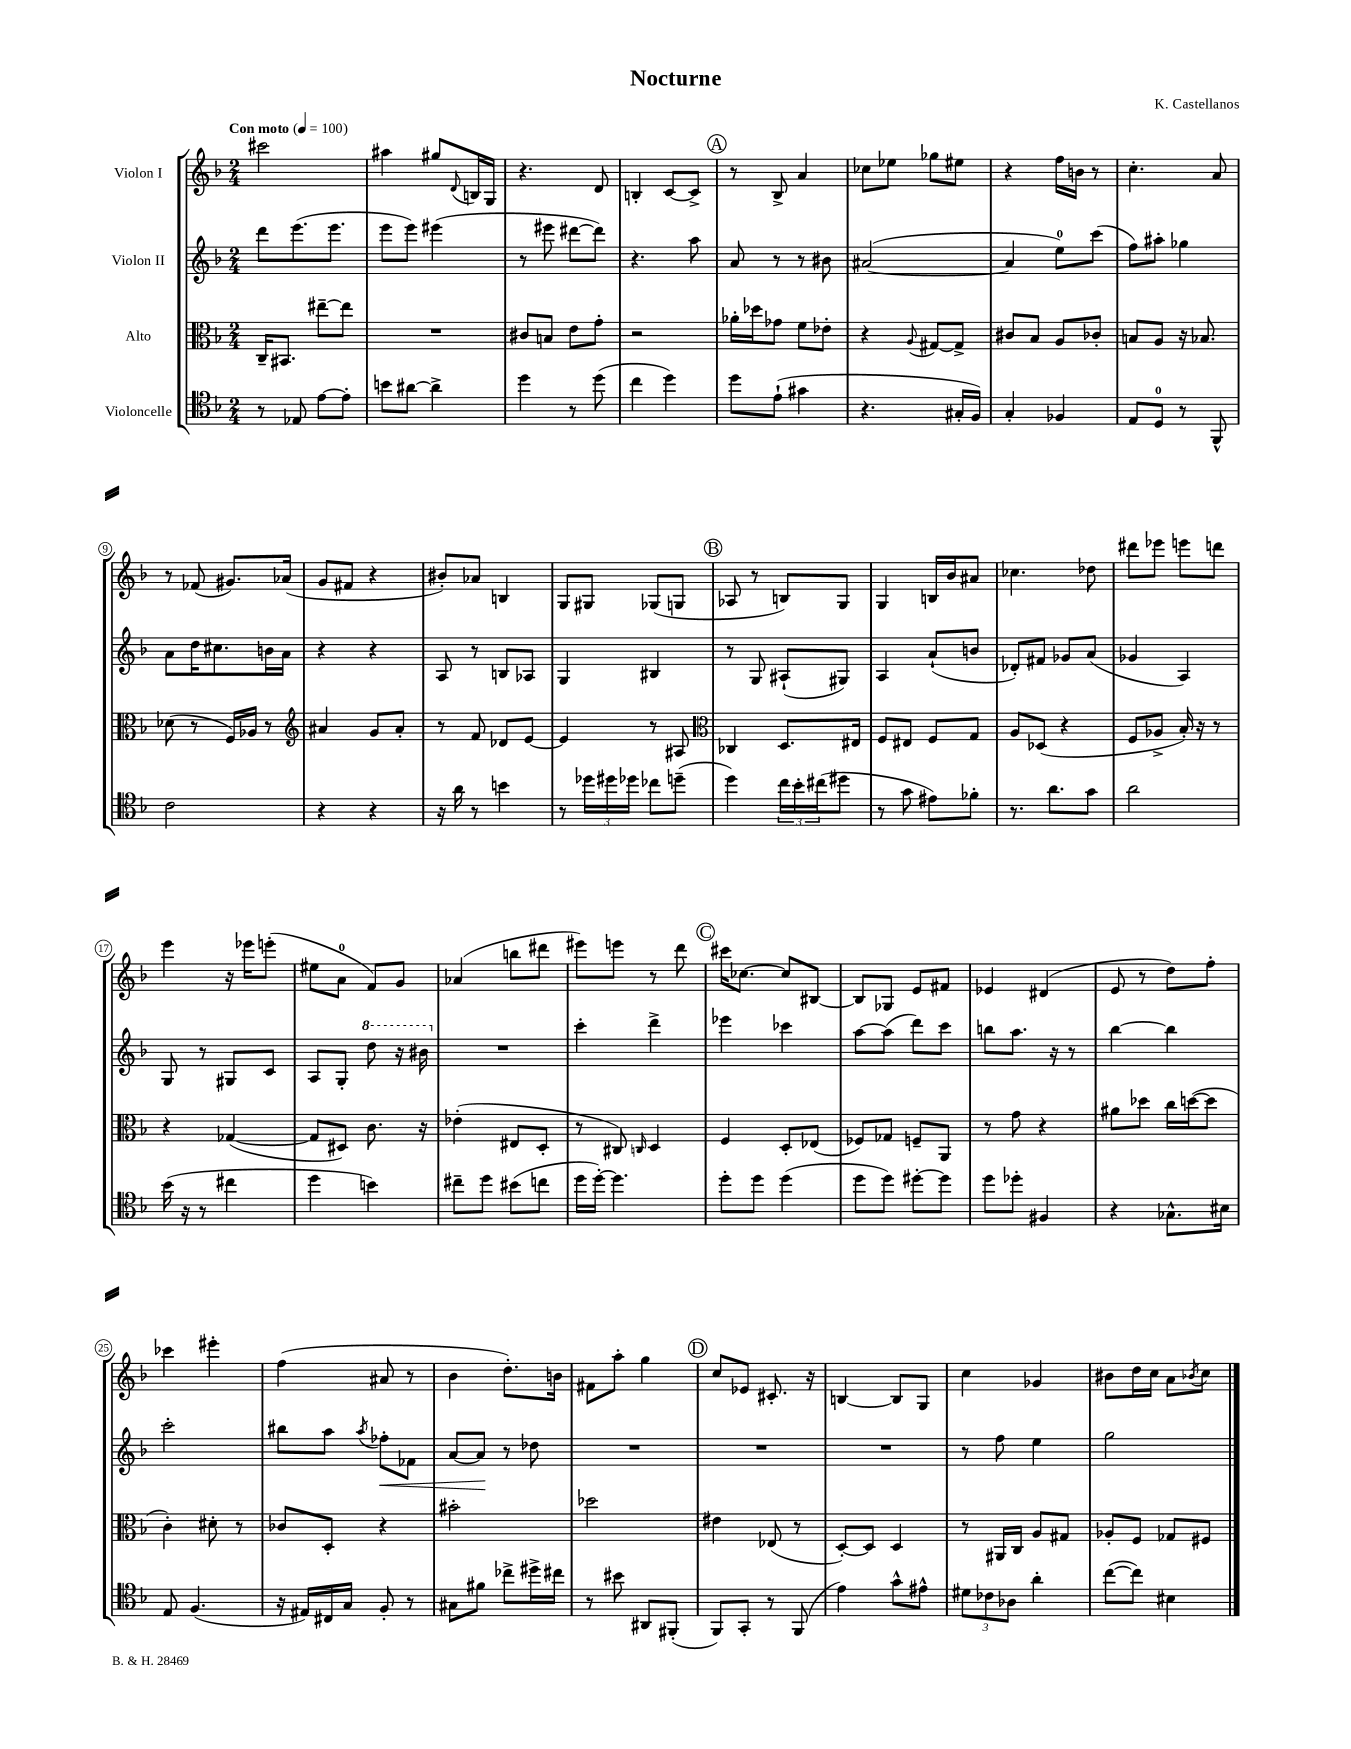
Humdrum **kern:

**kern	**kern	**kern	**dynam	**kern
*part4	*part3	*part2	*part2	*part1
*staff4	*staff3	*staff2	*staff2	*staff1
*I"Violoncelle	*I"Alto	*I"Violon II	*	*I"Violon I
*clefC4	*clefC3	*clefG2	*	*clefG2
*k[b-]	*k[b-]	*k[b-]	*	*k[b-]
*M2/4	*M2/4	*M2/4	*	*M2/4
*MM100	*MM100	*MM100	*	*MM100
=1	=1	=1	=1	=1
!	!	!	!	!LO:TX:a:B:t=Con moto
8r	16C~/KL	8ddd\L	.	2ccc#X\
.	8.BB#X/J	.	.	.
8E-X/	.	(8.eee\	.	.
[8e\L	[8ee#X~\L	.	.	.
.	.	8.eee\J	.	.
8e'\J]	8ee#\J]	.	.	.
=2	=2	=2	=2	=2
8bn\L	2r	8eee\L	.	4aa#X\
[8a#X\J	.	8eee\J)	.	.
4a#^\]	.	(4eee#X\	.	8gg#X/L
.	.	.	.	8qqd/
.	.	.	.	16Bn/L
.	.	.	.	16G/JJ
=3	=3	=3	=3	=3
4dd\	8c#X/L	8r	.	4.r
.	8Bn/J	8eee#X\	.	.
8r	8e\L	[8ddd#X\L	.	.
(8dd\	8g'\J	8ddd#\J])	.	8d/
=4	=4	=4	=4	=4
4cc\	2r	4.r	.	4Bn'/
4dd\)	.	.	.	[8c/L
.	.	8aa\	.	8c^/J]
!!LO:REH:place=s1:t=A
=5	=5	=5	=5	=5
8dd\L	16a-X'\LL	8a/	.	8r
.	16dd-X\J	.	.	.
(8e`\J	8g-X\J	8r	.	8B-^/
4g#X\	8f\L	8r	.	4a/
.	8e-X'\J	8b#X\	.	.
=6	=6	=6	=6	=6
4.r	4r	([2a#X/	.	8cc-X\L
.	.	.	.	8ee-X\J
.	8qqA/	.	.	.
.	[8G#X/L	.	.	8gg-X\L
16G#X'/LL	8G#^/J]	.	.	8ee#X\J
16F/JJ)	.	.	.	.
=7	=7	=7	=7	=7
4G'/	8c#X/L	4a#/]	.	4r
.	8B-/J	.	.	.
4F-X/	8A/L	8ee\L)	.	16ff\LL
.	.	.	.	16bn\JJ
.	8c-X'/J	(8ccc\J	.	8r
=8	=8	=8	=8	=8
8E/L	8Bn/L	8ff\L)	.	4.cc'\
8D/J	8A/J	8aa#X'\J	.	.
8r	16r	4gg-X\	.	.
.	8.B-X/	.	.	.
8FF^^/	.	.	.	8a/
!!LO:LB:g=z
=9	=9	=9	=9	=9
2c\	(8d-X\	8a\L	.	8r
.	8r	16dd\K	.	(8f-X/
.	.	8.cc#X\	.	.
.	16F/LL)	.	.	8.g#X/L)
.	16A-X/JJ	.	.	.
.	8r	16bn\L	.	.
.	.	16a\JJ	.	(16a-X/Jk
=10	=10	=10	=10	=10
*	*clefG2	*	*	*
4r	4a#X/	4r	.	8g/L
.	.	.	.	8f#X/J
4r	8g/L	4r	.	4r
.	8a#'/J	.	.	.
=11	=11	=11	=11	=11
16r	8r	8A/	.	8b#X'/L)
16a\	.	.	.	.
8r	8f/	8r	.	8a-X/J
4bn\	8d-X/L	8Bn/L	.	4Bn/
.	[8e/J	8A-X/J	.	.
=12	=12	=12	=12	=12
8r	4e/]	4G/	.	8G/L
24dd-X\LL	.	.	.	8G#X/J
24dd#X\	.	.	.	.
24dd-X\JJ	.	.	.	.
8cc-X\L	8r	4B#X/	.	(8G-X/L
(8ddn~\J	8A#X/	.	.	8Gn/J
!!LO:REH:place=s1:t=B
=13	=13	=13	=13	=13
*	*clefC3	*	*	*
4dd\)	4C-X/	8r	.	8A-X/
.	.	8G/	.	8r
24cc\LL	8.D/L	(8A#X`/L	.	8Bn/L)
24b-'\	.	.	.	.
(24cc#X\J	.	.	.	.
8dd#X\J	.	8G#X/J)	.	8G/J
.	16E#X/Jk	.	.	.
=14	=14	=14	=14	=14
8r	8F/L	4A/	.	4G/
8g\	8E#X/J	.	.	.
8e#X\L)	8F/L	(8a`/L	.	16Bn/LL
.	.	.	.	16b-/J
8f-X'\J	8G/J	8bn/J	.	8a#X/J
=15	=15	=15	=15	=15
8.r	8A/L	8d-X'/L)	.	4.cc-X\
.	(8D-X/J	8f#X/J	.	.
8.a\L	.	.	.	.
.	4r	8g-X/L	.	.
8g\J	.	(8a/J	.	8dd-X\
=16	=16	=16	=16	=16
2a\	8F/L	4g-X/	.	8ddd#X\L
.	8A-X^/J	.	.	8eee-X\J
.	16B-'/)	4A/)	.	8eeen\L
.	16r	.	.	.
.	8r	.	.	8dddn\J
!!LO:LB:g=z
=17	=17	=17	=17	=17
(16b-\	4r	8G/	.	4eee\
16r	.	.	.	.
8r	.	8r	.	.
4cc#X\	([4G-X/	8G#X/L	.	16r
.	.	.	.	16eee-X\KL
.	.	8c/J	.	(8eeen'\J
=18	=18	=18	=18	=18
4dd\	8G-/L]	8A/L	.	8ee#X\L
.	8D#X/J)	8G'/J	.	8a\J
*	*	*8va	*	*
4bn\)	8.c\	8ddd\	.	8f/L)
.	.	16r	.	8g/J
.	16r	16bb#X\	.	.
=19	=19	=19	=19	=19
*	*	*X8va	*	*
8cc#X~\L	(4e-X'\	2r	.	(4a-X/
8dd\J	.	.	.	.
(8b#X\L	8E#X/L	.	.	8bbn\L
8ccn\J	8D'/J	.	.	8ddd#X\J
=20	=20	=20	=20	=20
16dd\LL	8r	4ccc'\	.	8eee#X\L)
[16dd'\JJ)	.	.	.	.
4.dd\]	8C#X/)	.	.	8eeen\J
.	16qqCn/	.	.	.
.	4D/	4ddd^\	.	8r
.	.	.	.	8ddd\
!!LO:REH:place=s1:t=C
=21	=21	=21	=21	=21
8dd'\L	4F/	4eee-X\	.	16ccc#X\KL
.	.	.	.	[8.cc-X\J
8dd\J	.	.	.	.
(4dd\	8D'/L	4ccc-X\	.	8cc-/L]
.	(8E-X/J	.	.	[8B#X/J
=22	=22	=22	=22	=22
8dd\L	8F-X/L)	[8aa\L	.	8B#/L]
8dd\J)	8G-X/J	(8aa\J]	.	8G-X/J
[8dd#X'\L	8Fn~/L	8ddd\L)	.	8e/L
8dd#\J]	8AA/J	8ccc\J	.	8f#X/J
=23	=23	=23	=23	=23
8dd\L	8r	8bbn\L	.	4e-X/
8dd-X'\J	8g\	8.aa\J	.	.
4F#X/	4r	.	.	(4d#X/
.	.	16r	.	.
.	.	8r	.	.
=24	=24	=24	=24	=24
4r	8a#X\L	[4bb-\	.	8e/
.	8dd-X\J	.	.	8r
8.G-X^^\L	16cc\LL	4bb-\]	.	8dd\L)
.	([16ddn\J	.	.	.
.	8dd\J]	.	.	8ff'\J
16B#X\Jk	.	.	.	.
!!LO:LB:g=z
=25	=25	=25	=25	=25
8E/	4c'\)	2ccc'\	.	4ccc-X\
(4.F/	.	.	.	.
.	8d#X'\	.	.	4eee#X'\
.	8r	.	.	.
=26	=26	=26	=26	=26
16r	8c-X/L	8bb#X\L	.	(4ff\
16E#X/LL)	.	.	.	.
16C#X/	8D'/J	8aa\J	.	.
16G/JJ	.	.	.	.
.	.	8qaa/	.	.
!	!	!	!LO:HP:b	!
8F'/	4r	8ff-X'\L	<	8a#X/
8r	.	8f-X\J	.	8r
=27	=27	=27	=27	=27
8G#X\L	2b#X'\	[8a/L	.	4b-\
8f#X\J	.	8a/J]	.	.
8cc-X^\L	.	8r	[	8.dd'\L)
16dd#X^\L	.	8dd-X\	.	.
16cc#X\JJ	.	.	.	16bn\Jk
=28	=28	=28	=28	=28
8r	2dd-X\	2r	.	8f#X\L
8b#X\	.	.	.	8aa'\J
8AA#X/L	.	.	.	4gg\
(8FF#X'/J	.	.	.	.
!!LO:REH:place=s1:t=D
=29	=29	=29	=29	=29
8FF/L)	4e#X\	2r	.	8cc/L
8GG'/J	.	.	.	8e-X/J
8r	(8E-X/	.	.	8.c#X'/
(8FF/	8r	.	.	.
.	.	.	.	16r
=30	=30	=30	=30	=30
4e\)	[8D'/L)	2r	.	[4Bn/
.	8D/J]	.	.	.
8g^^\L	4D/	.	.	8B/L]
8e#X^^\J	.	.	.	8G/J
=31	=31	=31	=31	=31
12d#X\L	8r	8r	.	4cc\
12c-X\	.	.	.	.
.	16AA#X/LL	8ff\	.	.
12A-X\J	.	.	.	.
.	16C/JJ	.	.	.
4a'\	8A/L	4ee\	.	4g-X/
.	8G#X/J	.	.	.
=32	=32	=32	=32	=32
([8cc\L	8A-X'/L	2gg\	.	8b#X\L
8cc\J])	8F/J	.	.	16dd\L
.	.	.	.	16cc\JJ
4B#X\	8G-X/L	.	.	8a\L
.	.	.	.	8qb-X/
.	8F#X/J	.	.	8cc\J
==	==	==	==	==
*-	*-	*-	*-	*-
